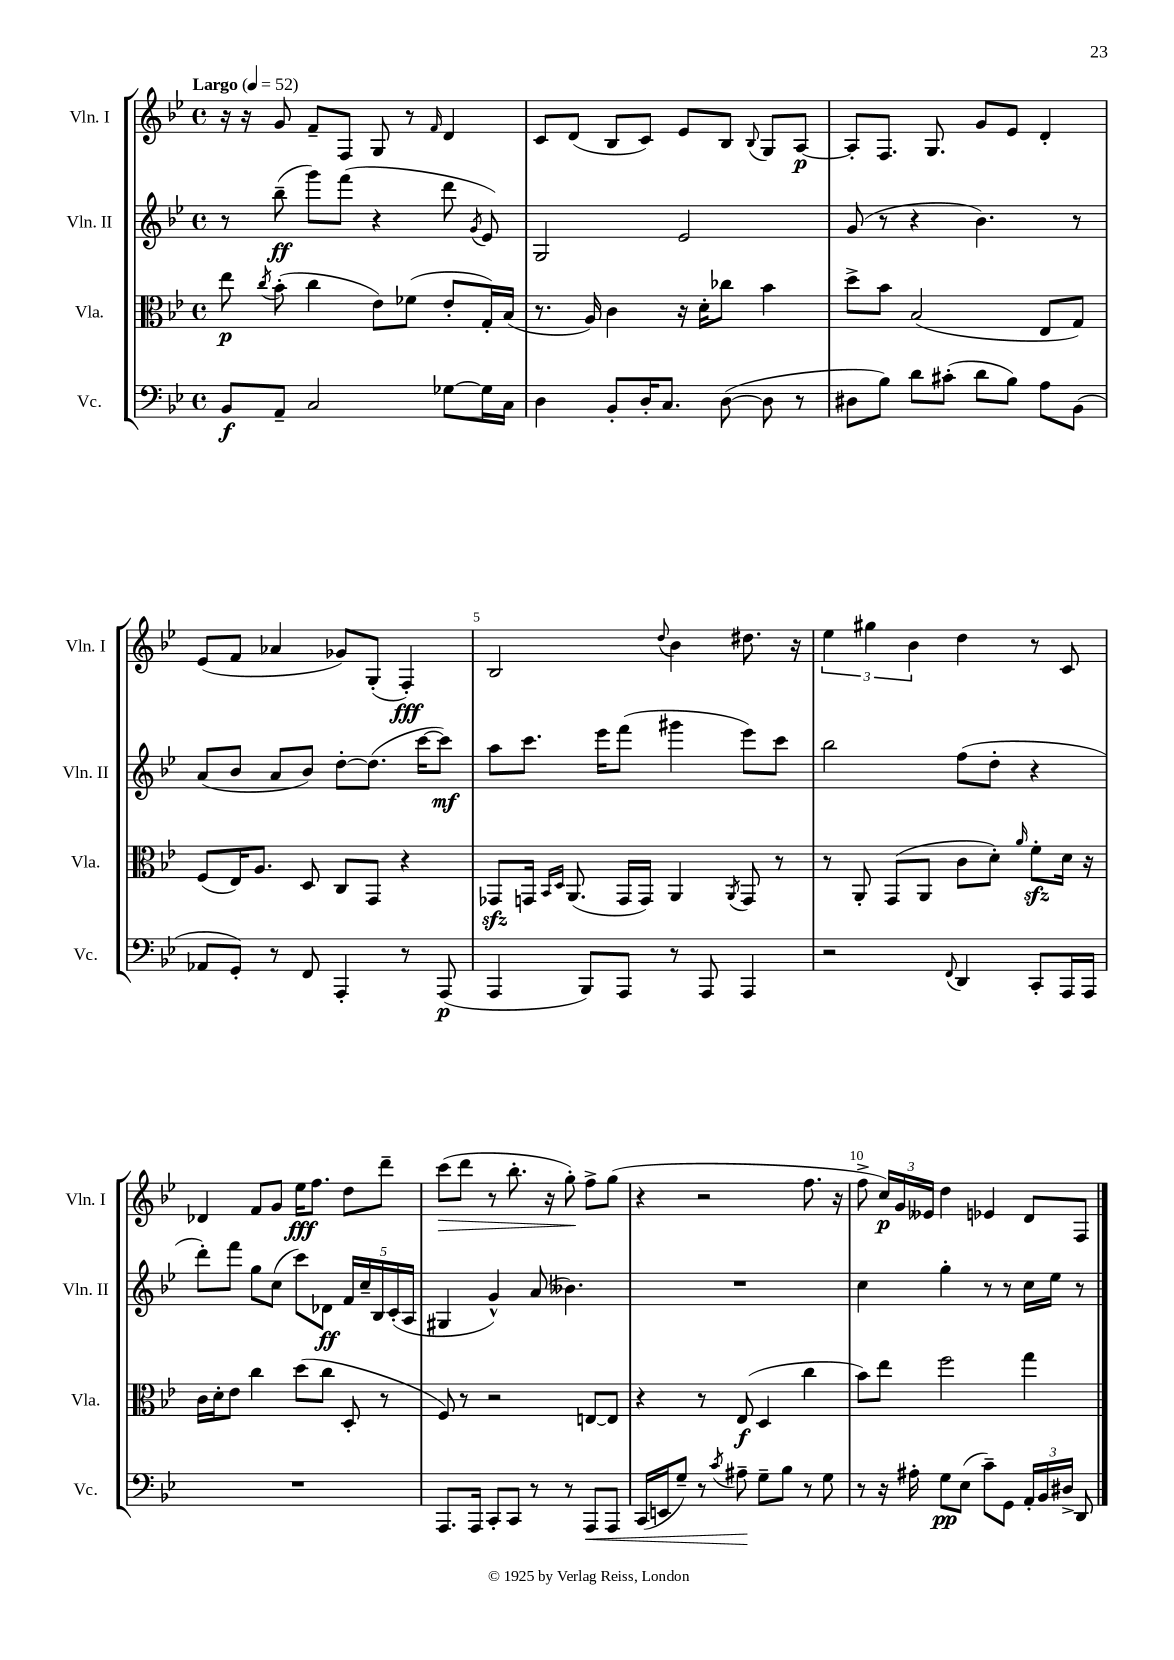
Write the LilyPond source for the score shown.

<<
\new StaffGroup <<
\new Staff = "s0" \with { instrumentName = "Vln. I" shortInstrumentName = "Vln. I" } {
    \clef treble \key bes \major \defaultTimeSignature \time 4/4 \tempo "Largo" 4 = 52
    \autoBeamOff r16 r16 g'8 f'8[-- f8] g8 r8 \grace { f'16 } d'4 |
    c'8[ d'8]( bes8[ c'8]) ees'8[ bes8] \appoggiatura { bes8 } g8[ a8]~\p |
    a8[-. f8.] g8. g'8[ ees'8] d'4-. |
    ees'8[( f'8] aes'4 ges'8[) g8]-.( f4-.\fff) |
    bes2 \appoggiatura { d''8 } bes'4 dis''8. r16 |
    \tuplet 3/2 { ees''4 gis''4 bes'4 } d''4 r8 c'8 |
    des'4 f'8[ g'8] ees''16[\fff f''8.] d''8[ d'''8]-- |
    c'''8[\>( d'''8] r8 bes''8.-. r16 g''8-.\!) f''8[-> g''8]( |
    r4 r2 f''8. r16 |
    f''8-> \tuplet 3/2 { c''16[\p) g'16 eeses'16] } d''4 ees'4 d'8[ f8] \bar "|." |
}
\new Staff = "s1" \with { instrumentName = "Vln. II" shortInstrumentName = "Vln. II" } {
    \clef treble \key bes \major \defaultTimeSignature \time 4/4
    \autoBeamOff r8 bes''8--\ff( g'''8[) f'''8]( r4 d'''8 \acciaccatura { g'8 } ees'8) |
    g2 ees'2 |
    g'8( r8 r4 bes'4.) r8 |
    a'8[( bes'8] a'8[ bes'8]) d''8[~-. d''8.]( c'''16[~ c'''8]\mf) |
    a''8[ c'''8.] ees'''16[ f'''8]( gis'''4 ees'''8[) c'''8] |
    bes''2 f''8[( d''8]-. r4 |
    d'''8[-.) f'''8] g''8[ c''8]( c'''8[) des'8]\ff \tuplet 5/4 { f'16[ c''16-- bes16 c'16-.( a16] } |
    gis4 g'4-^) a'8( beses'4.) |
    R1 |
    c''4 g''4-. r8 r8 c''16[ ees''16] r8 \bar "|." |
}
\new Staff = "s2" \with { instrumentName = "Vla." shortInstrumentName = "Vla." } {
    \clef alto \key bes \major \defaultTimeSignature \time 4/4
    \autoBeamOff ees''8\p \acciaccatura { c''8 } bes'8-.( c''4 ees'8[) fes'8]( ees'8[-. g16-.) bes16]( |
    r8. a16) c'4 r16 d'16[-. ces''8] bes'4 |
    d''8[-> bes'8] bes2( ees8[ g8]) |
    f8[( ees16) a8.] d8 c8[ g,8] r4 |
    ges,8[\sfz g,16] \grace { bes,16[ d16] } a,8.( g,16[ g,16]) a,4 \acciaccatura { a,8 } g,8 r8 |
    r8 a,8-. g,8[( a,8] c'8[ d'8]-.) \grace { a'16 } f'8[-.\sfz d'16] r16 |
    c'16[ d'16-. ees'8] c''4 d''8[( c''8] d8-. r8 |
    f8) r8 r2 e8[~ e8] |
    r4 r8 ees8\f( d4 c''4 |
    bes'8[) ees''8] f''2 g''4 \bar "|." |
}
\new Staff = "s3" \with { instrumentName = "Vc." shortInstrumentName = "Vc." } {
    \clef bass \key bes \major \defaultTimeSignature \time 4/4
    \autoBeamOff bes,8[\f a,8]-- c2 ges8[~ ges16 c16] |
    d4 bes,8[-. d16-. c8.] d8~( d8 r8 |
    dis8[ bes8]) d'8[ cis'8]-.( d'8[ bes8]) a8[ bes,8]( |
    aes,8[ g,8]-.) r8 f,8 a,,4-. r8 a,,8\p( |
    a,,4 bes,,8[) a,,8] r8 a,,8 a,,4 |
    r2 \appoggiatura { f,8 } d,4 c,8[-. a,,16 a,,16] |
    R1 |
    a,,8.[ a,,16] c,8[-. c,8] r8 r8 a,,8[\< a,,8] |
    c,16[( e,16 g8]--) r8 \acciaccatura { c'8 } ais8--\! g8[-- bes8] r8 g8 |
    r8 r16 ais16-. g8[\pp ees8]( c'8[--) g,8] \tuplet 3/2 { a,16[-. bes,16 dis16]-> } d,8 \bar "|." |
}
>>
>>
\layout { \context { \Score \override BarNumber.break-visibility = ##(#f #t #t) barNumberVisibility = #(every-nth-bar-number-visible 5) } }
